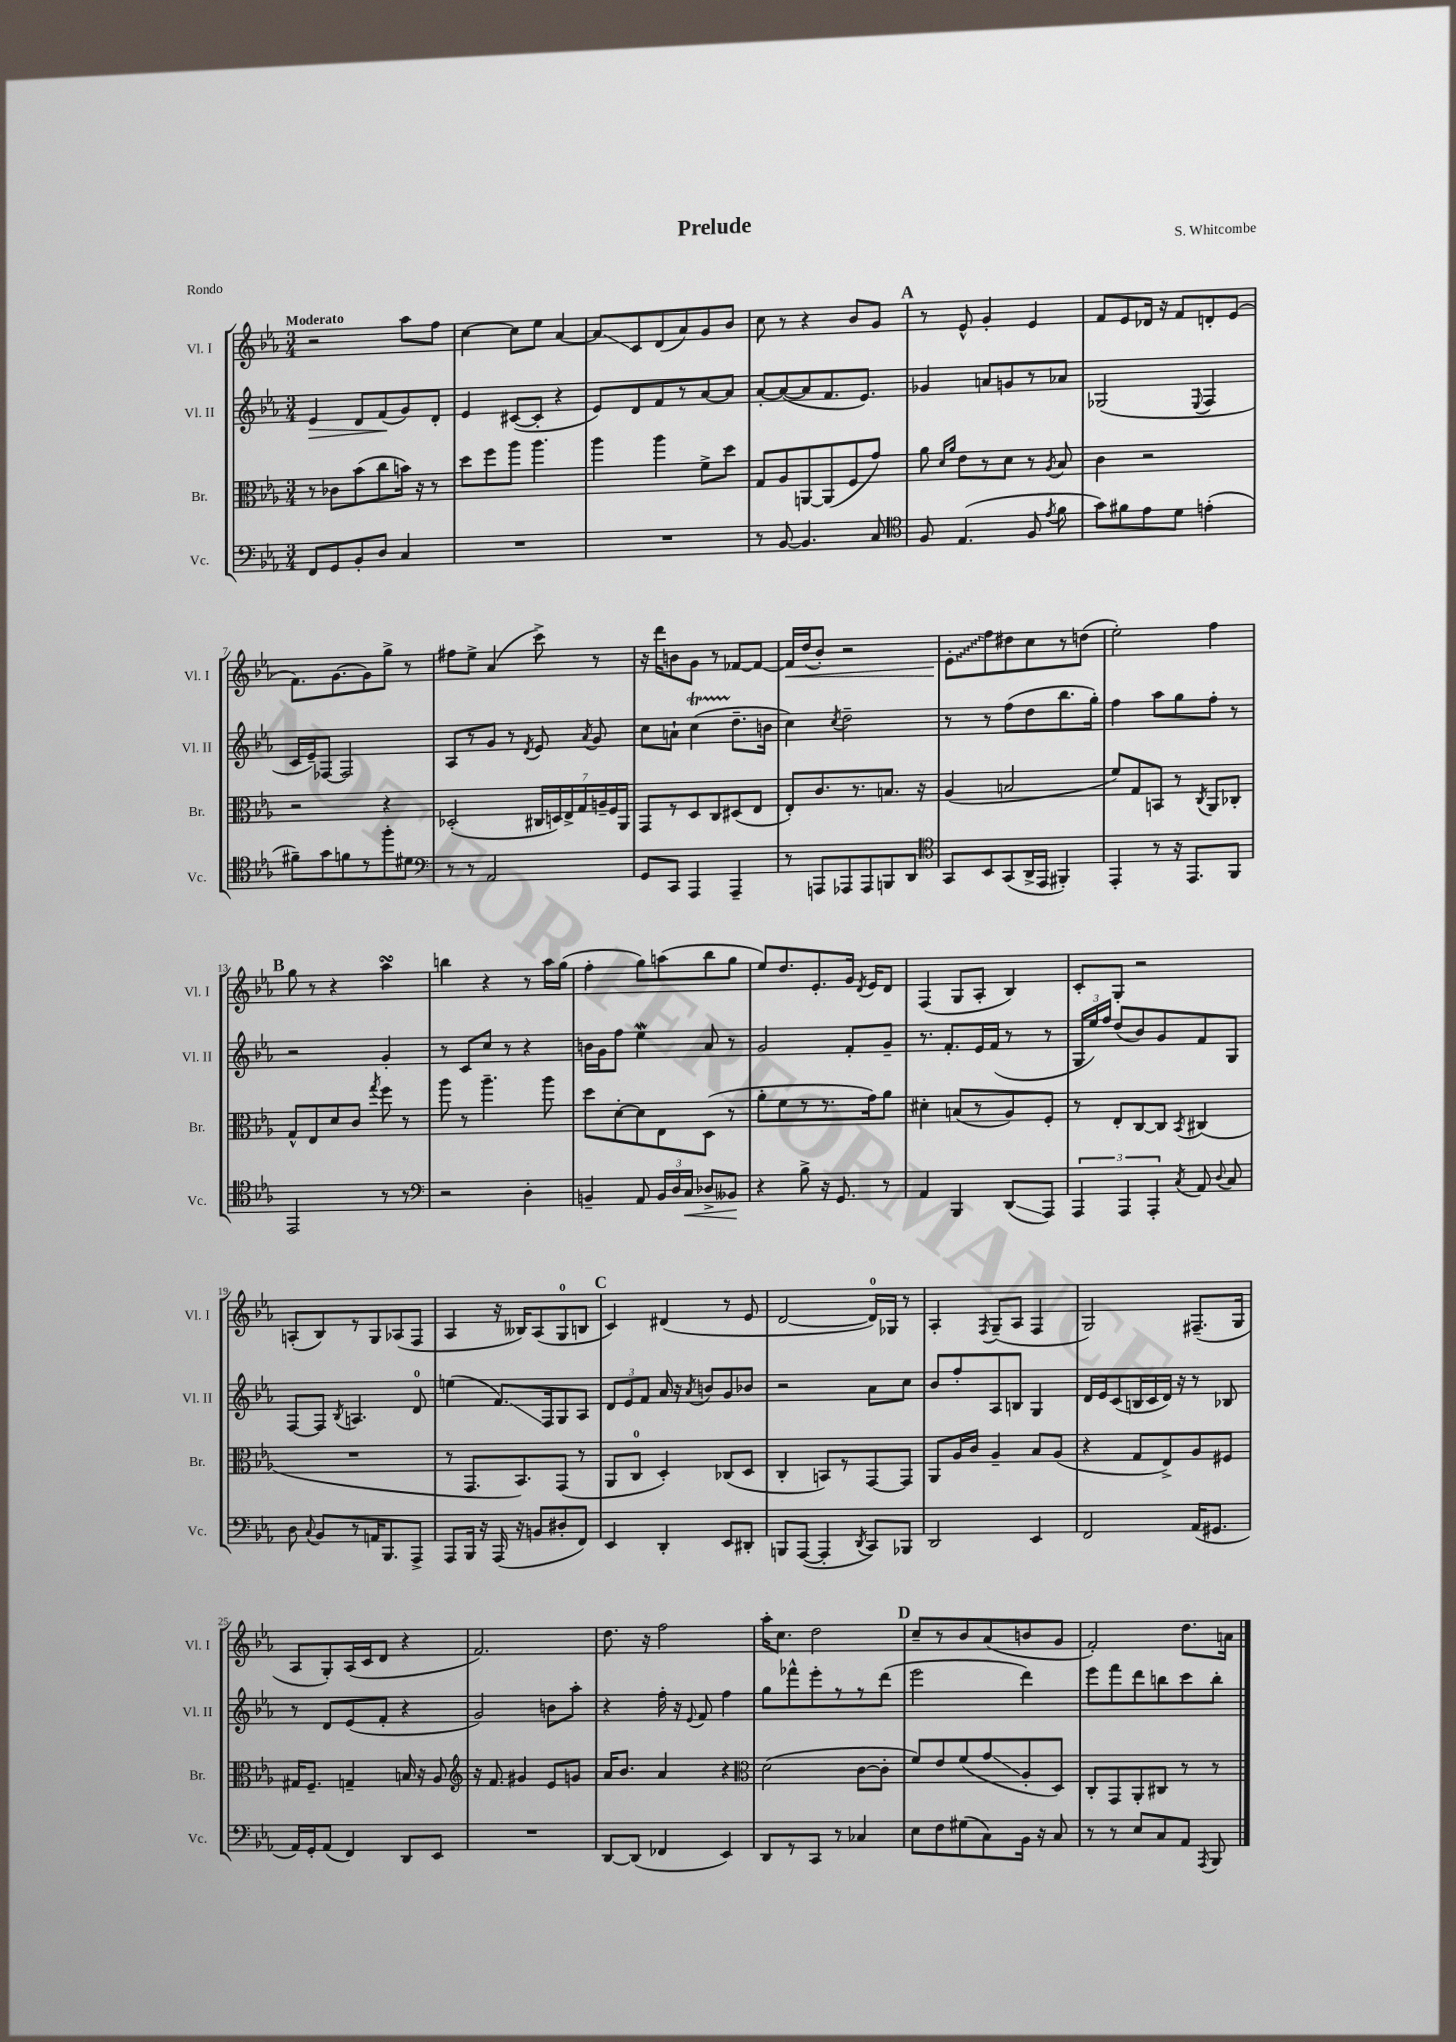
\header { title = "Prelude" composer = "S. Whitcombe" piece = "Rondo" }
<<
\new StaffGroup <<
\new Staff = "s0" \with { instrumentName = "Vl. I" shortInstrumentName = "Vl. I" } {
    \clef treble \key ees \major \numericTimeSignature \time 3/4 \tempo "Moderato"
    \autoBeamOff r2 aes''8[ f''8] |
    c''4~ c''8[ ees''8] aes'4~ |
    aes'8[\glissando c'8 d'8( aes'8) g'8 bes'8] |
    c''8 r8 r4 bes'8[ g'8] |
    \mark \markup { \bold "A" } r8 ees'8-^ g'4-. ees'4 |
    f'8[ ees'8 des'16] r16 f'8[ d'8-. ees'8]( |
    f'8.[) g'8.~ g'8 g''8]-> r8 |
    fis''8[ ees''8]-> aes'4( c'''8->) r8 |
    r16 d'''16[ b'8 g'8] r8 fes'8[~ fes'8]~ |
    fes'16[\< d''16( bes'8]-.) r2 |
    \once \override Glissando.style = #'zigzag ees'8[-.\glissando\! f''8 dis''8 c''8 r8 d''8]( |
    ees''2-.) f''4 |
    \mark \markup { \bold "B" } g''8 r8 r4 aes''4\turn |
    b''4 r4 r8 aes''16[ g''16]( |
    f''4-. g''8[) a''8( bes''8 g''8] |
    ees''8[) d''8. ees'8.-. g'16] \acciaccatura { d'8 } ees'16[ d'8] |
    f4( g8[ aes8]-. bes4) |
    c'8[-. g8]-. r2 |
    a8[-.( bes8) r8 g8 aes8( f8] |
    aes4 r16 beses16[) aes8( g8-0 b8] |
    \mark \markup { \bold "C" } c'4) dis'4( r8 ees'8 |
    d'2~ d'16[-0) ges16] r8 |
    aes4-. \acciaccatura { f8 } g8[--( aes8] f4 |
    g2) fis8.[--( g16] |
    aes8[ g8-.) aes16( c'16 d'8] r4 |
    f'2.) |
    d''8. r16 f''2 |
    aes''16[-. c''8.] d''2 |
    \mark \markup { \bold "D" } c''8[-- r8 bes'8 aes'8( b'8 g'8] |
    f'2-.) d''8.[ a'16] \bar "|." |
}
\new Staff = "s1" \with { instrumentName = "Vl. II" shortInstrumentName = "Vl. II" } {
    \clef treble \key ees \major \numericTimeSignature \time 3/4
    \autoBeamOff ees'4\> d'8[ f'8\!( g'8) d'8]-. |
    ees'4 cis'8[~( cis'8]-. r4 |
    ees'8[) d'8 f'8 r8 aes'8~ aes'8] |
    aes'8[~-. aes'8~( aes'8 f'8. ees'8.]) |
    \mark \markup { \bold "A" } ges'4 a'8[ g'8 r8 aes'8] |
    ges2( \appoggiatura { ees8 } f4 |
    c'16[ ees'16--) fes8]~ fes2 |
    aes8[ r8 g'8] r8 \acciaccatura { d'8 } ees'8 \acciaccatura { aes'8 } g'8 |
    c''8[ a'8]-! c''4\startTrillSpan( d''8.[--\stopTrillSpan b'16] |
    c''4) \acciaccatura { c''8 } d''2-- |
    r8 r8 f''8[( d''8 bes''8. g''16]-.) |
    f''4 aes''8[ g''8 f''8]-. r8 |
    \mark \markup { \bold "B" } r2 g'4-. |
    r8 c'8[ c''8] r8 r4 |
    b'16[ g'16 f''8] ees''4\mordent aes'8 r8 |
    g'2 f'8[-. g'8]-- |
    r8. f'8.[-. ees'16 f'16]( r8 r8 |
    \tuplet 3/2 { g16[ ees''16) f''16] } d''8[( bes'8) g'8 f'8 g8] |
    f8[~ f8] \acciaccatura { bes8 } a4. d'8-0 |
    e''4( f'8.[\glissando) f16 g8 aes8] |
    \mark \markup { \bold "C" } \tuplet 3/2 { d'8[ ees'8 f'8] } aes'16 r16 \acciaccatura { aes'8 } b'8[ g'8 bes'8] |
    r2 aes'8[ c''8] |
    bes'8[ f''8-. aes8 b8] g4 |
    d'16[ ees'16 c'8( b16 c'16 d'16]) r16 r8 bes8 |
    r8 d'8[ ees'8( f'8]-. r4 |
    g'2) b'8[ aes''8]-. |
    r4 f''16-. r16 \appoggiatura { ees'8 } f'8 f''4 |
    g''8[ fes'''8-^ ees'''8-. r8 r8 d'''8]( |
    \mark \markup { \bold "D" } ees'''2 d'''4) |
    ees'''8[ f'''8 d'''8 b''8 c'''8 b''8]-. \bar "|." |
}
\new Staff = "s2" \with { instrumentName = "Br." shortInstrumentName = "Br." } {
    \clef alto \key ees \major \numericTimeSignature \time 3/4
    \autoBeamOff r8 ces'8[ bes'8( c''8 b'16]) r16 r8 |
    d''8[ f''8 aes''8] aes''4. |
    aes''4 aes''4 f'8[-> d''8] |
    g8[ aes8 a,8~ a,8( f8 g'8]) |
    \mark \markup { \bold "A" } aes'8 \grace { d'16[ aes'16] } ees'8[ r8 d'8] r8 \acciaccatura { aes8 } bes8 |
    c'4 r2 |
    r2 r4 |
    des2-.( \tuplet 7/4 { cis16[ d16) ees16-> g16 a16-- f16 aes,16] } |
    g,8[ r8 d8 c8 dis8( ees8] |
    ees8[-.) c'8. r8. b8.] r16 |
    aes4( b2 |
    f'8[) g8 b,8] r8 \acciaccatura { c8 } aes,8[ ces8]-. |
    \mark \markup { \bold "B" } g8[-^ ees8 d'8 c'8] \acciaccatura { g''8 } f''8 r8 |
    aes''8 r8 aes''4.-- aes''8 |
    d''8[ d'8~-. d'8 ees8 d8]( r8 |
    aes'8[-. f'8 r8 r8. g'16) aes'8] |
    dis'4-. b8[( r8 aes8) f8]-. |
    r8 ees8[-. c8~ c8] \acciaccatura { bes,8 } cis4( |
    R2. |
    r8 g,8.[ bes,8.) g,8]( r8 |
    \mark \markup { \bold "C" } aes,8[ c8]-0 d4-.) ces8[( d8] |
    c4-. b,8[) r8 g,8~ g,8] |
    aes,8[ aes16 c'16] aes4-- bes8[ aes8]( |
    r4 g8[ ees8->) aes8 fis8] |
    gis16[ f8.]-- g4-- b16 r16 aes8 |
    \clef treble r16 f'8. gis'4 ees'8[ g'8] |
    aes'16[ bes'8.] aes'4 r4 |
    \clef alto d'2( c'8[~ c'8]-. |
    \mark \markup { \bold "D" } f'8[) ees'8 f'8( g'8\glissando aes8-. d8]) |
    c8[-. g,8 aes,8-. cis8] r8 r8 \bar "|." |
}
\new Staff = "s3" \with { instrumentName = "Vc." shortInstrumentName = "Vc." } {
    \clef bass \key ees \major \numericTimeSignature \time 3/4
    \autoBeamOff f,8[ g,8 bes,8-. d8] c4 |
    R2. |
    R2. |
    r8 bes,8~ bes,4. c8 |
    \mark \markup { \bold "A" } \clef tenor f8 ees4.( f8 \acciaccatura { ees'8 } f'8 |
    g'8[) fis'8 ees'8 d'8] e'4-.( |
    fis'8[--) g'8 f'8 r8 f''8-. dis'8] |
    \clef bass r8 r8 aes,2 |
    g,8[ c,8] aes,,4 aes,,4-- |
    r8 a,,8[ aes,,8 aes,,8 b,,8 d,8] |
    \clef tenor g,8[ bes,8 g,8( aes,16-> ees,16] fis,4-.) |
    ees,4-. r8 r16 ees,8.[ f,8] |
    \mark \markup { \bold "B" } ees,2 r8 r8 |
    \clef bass r2 d4-. |
    b,4-- aes,8 \tuplet 3/2 { b,16[ d16 c16]\< } des8[-> beses,8]\! |
    r4 bes8-> r16 g,8. r8 |
    aes,4 bes,,4 d,8[\glissando( aes,,8]) |
    \tuplet 3/2 { aes,,4 aes,,4 aes,,4-. } \acciaccatura { c8 } aes,8 \appoggiatura { d8 } c8 |
    d8 \appoggiatura { c8 } bes,8[ r8 a,16 bes,,8. aes,,8]-> |
    aes,,8[ bes,,16] r16 aes,,16( r16 b,8[ dis8-. f,8]) |
    \mark \markup { \bold "C" } ees,4 d,4-. ees,8[ dis,8]-. |
    b,,8[ aes,,8]~( aes,,4-. \acciaccatura { d,8 } c,8[) bes,,8] |
    d,2 ees,4 |
    f,2 aes,16[( gis,8.] |
    aes,16[) g,16-. aes,8]( f,4) d,8[ ees,8] |
    R2. |
    d,8[~ d,8]( fes,4 ees,4) |
    d,8[ r8 c,8] r8 ces4 |
    \mark \markup { \bold "D" } ees8[ f8 gis8( c8) bes,16] r16 c8 |
    r8 r8 ees8[ c8 aes,8] \acciaccatura { aes,,8 } bes,,8 \bar "|." |
}
>>
>>
